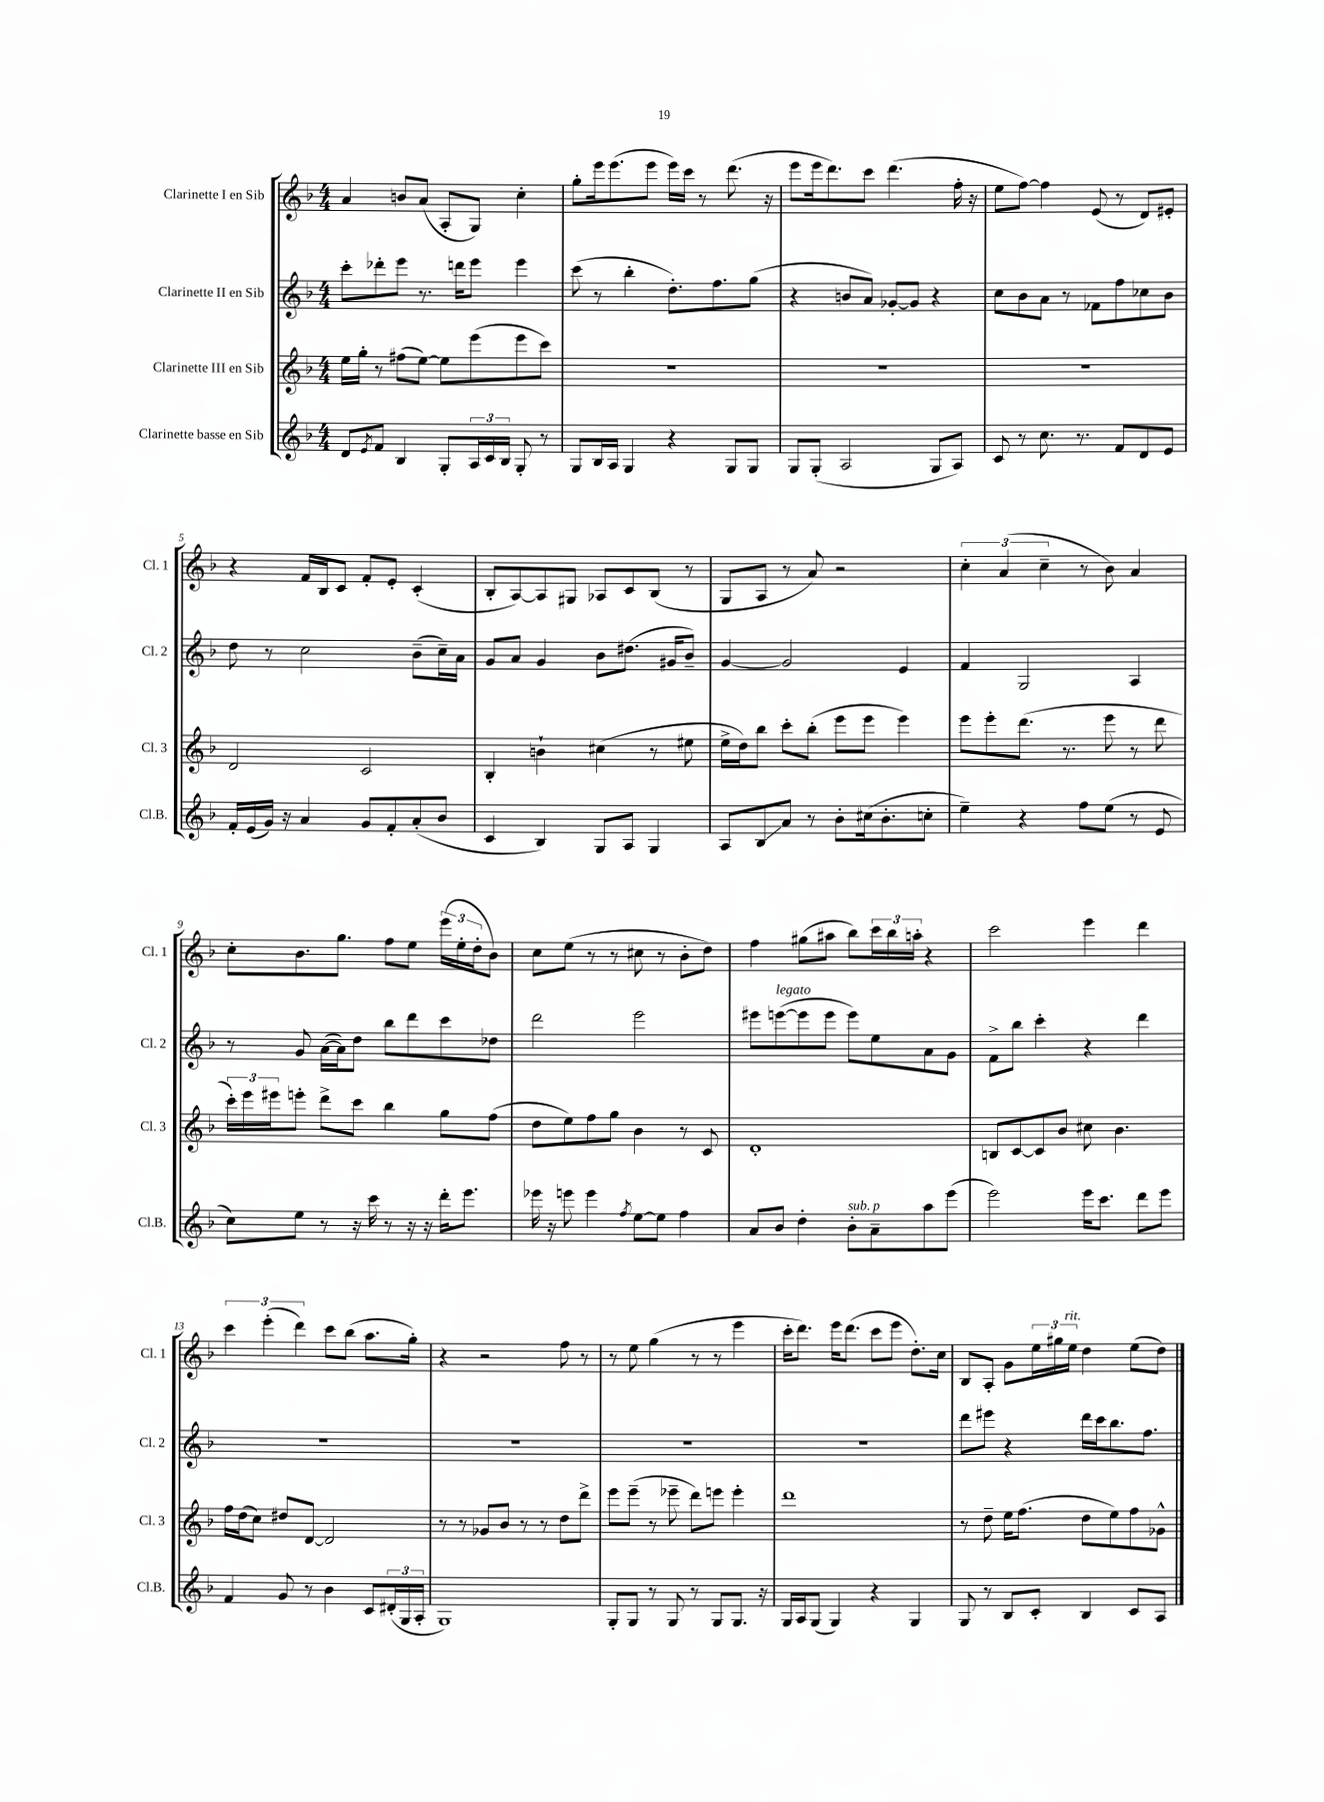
<<
\new StaffGroup <<
\new Staff = "s0" \with { instrumentName = "Clarinette I en Sib" shortInstrumentName = "Cl. 1" } {
    \clef treble \key f \major \numericTimeSignature \time 4/4
    a'4 b'8 a'8( a8-. g8) c''4-. |
    g''8-. e'''16 e'''8.( e'''8 e'''16) c'''16 r8 d'''8.( r16 |
    e'''8 e'''16 d'''8.) c'''8 d'''4.( f''16-. r16 |
    e''8 f''8~) f''4 e'8( r8 d'8) eis'8-. |
    r4 f'16 bes16 c'8 f'8-. e'8-. c'4-.( |
    bes8-. a8~) a8 gis8 aes8 c'8 bes8( r8 |
    g8 a8 r8 a'8) r2 |
    \tuplet 3/2 { c''4-. a'4( c''4-- } r8 bes'8) a'4 |
    c''8-. bes'8. g''8. f''8 e''8 \tuplet 3/2 { e'''16( e''16-. d''16-. } bes'8) |
    c''8 e''8( r8 r8 cis''8 r8 bes'8-. d''8) |
    f''4 gis''8( ais''8 bes''8) \tuplet 3/2 { c'''16 bes''16 a''16-. } r4 |
    c'''2 e'''4 d'''4 |
    \tuplet 3/2 { c'''4 e'''4-.( d'''4) } c'''8 bes''8( a''8. g''16-.) |
    r4 r2 f''8 r8 |
    r8 e''8 g''4( r8 r8 e'''4 |
    c'''16-. d'''8.) e'''16 d'''8.( c'''8 e'''8 d''8.-.) c''16 |
    bes8 a8-. g'8 \tuplet 3/2 { e''16 gis''16 e''16^\markup { \italic "rit." } } d''4 e''8( d''8) \bar "|." |
}
\new Staff = "s1" \with { instrumentName = "Clarinette II en Sib" shortInstrumentName = "Cl. 2" } {
    \clef treble \key f \major \numericTimeSignature \time 4/4
    c'''8-. des'''8-. e'''8 r8. d'''16 e'''8 e'''4 |
    c'''8( r8 bes''4-. d''8.-.) f''8. g''8( |
    r4 b'8 a'8) ges'8~-. ges'8 r4 |
    c''8 bes'8 a'8 r8 fes'8 f''8 ces''8 bes'8 |
    d''8 r8 c''2 bes'8--( c''16--) a'16 |
    g'8 a'8 g'4 bes'8 dis''8.( gis'16 bes'8--) |
    g'4~ g'2 e'4 |
    f'4 g2 a4 |
    r8 g'8 a'16~( a'16) d''8 bes''8 d'''8 c'''8 des''8 |
    d'''2 e'''2 |
    eis'''8 e'''8~^\markup { \italic "legato" }( e'''8 e'''8 e'''8) e''8 a'8 g'8 |
    f'8-> bes''8 c'''4-. r4 d'''4 |
    R1 |
    R1 |
    R1 |
    R1 |
    d'''8 eis'''8 r4 d'''16 c'''16 bes''8. f''8. \bar "|." |
}
\new Staff = "s2" \with { instrumentName = "Clarinette III en Sib" shortInstrumentName = "Cl. 3" } {
    \clef treble \key f \major \numericTimeSignature \time 4/4
    e''16 g''16-. r8 fis''8( e''8~) e''8 e'''8( e'''8 c'''8) |
    R1 |
    R1 |
    R1 |
    d'2 c'2 |
    bes4-. b'4-! cis''4( r8 eis''8 |
    e''16-> d''16) bes''8 c'''8-. bes''8-.( e'''8 e'''8 e'''4) |
    e'''8 e'''8-. d'''8.( r8. e'''8 r8 d'''8 |
    \tuplet 3/2 { c'''16-.) e'''16 eis'''16 } e'''8-. d'''8-> c'''8 bes''4 g''8 f''8( |
    d''8 e''8) f''8 g''8 bes'4 r8 c'8 |
    d'1-. |
    b8 c'8~ c'8 bes'8 cis''8 bes'4. |
    f''16 d''16( c''8) dis''8 d'8~ d'2 |
    r8 r8 ges'8 bes'8 r8 r8 d''8 d'''8-> |
    e'''8 e'''8--( r8 ees'''8-- d'''8) e'''8 e'''4-. |
    d'''1 |
    r8 d''8-- e''16 f''8.( d''8 e''8) f''8 ges'8-^ \bar "|." |
}
\new Staff = "s3" \with { instrumentName = "Clarinette basse en Sib" shortInstrumentName = "Cl.B." } {
    \clef treble \key f \major \numericTimeSignature \time 4/4
    d'8 \acciaccatura { e'8 } f'8 bes4 g8-. \tuplet 3/2 { a16 c'16 bes16 } g8-. r8 |
    g8 bes16 a16 g4 r4 g8 g8 |
    g8 g8-.( a2 g8 a8) |
    c'8 r8 c''8. r8. f'8 d'8 e'8 |
    f'16-. e'16( g'16) r16 a'4 g'8 f'8-. a'8-.( bes'8 |
    c'4 bes4) g8 a8 g4 |
    a8 bes8\glissando a'8 r8 bes'8-. cis''16( bes'8.-. c''8-. |
    e''4--) r4 f''8 e''8( r8 e'8 |
    c''8) e''8 r8 r16 c'''16 r8 r16 r16 d'''16-. e'''8. |
    ees'''16 r16 e'''8 e'''4 \acciaccatura { f''8 } e''8~ e''8 f''4 |
    a'8 bes'8 d''4-. bes'8-.^\markup { \italic "sub. p" } a'8-- a''8 e'''8( |
    e'''2) e'''16 c'''8. d'''8 e'''8 |
    f'4 g'8 r8 bes'4 c'8 \tuplet 3/2 { dis'16-.( g16 a16-. } |
    g1) |
    g8-. g8 r8 g8 r8 g8 g8. r16 |
    g16 a16 g8( g4) r4 g4 |
    g8 r8 bes8 c'8-. bes4 c'8 a8 \bar "|." |
}
>>
>>
